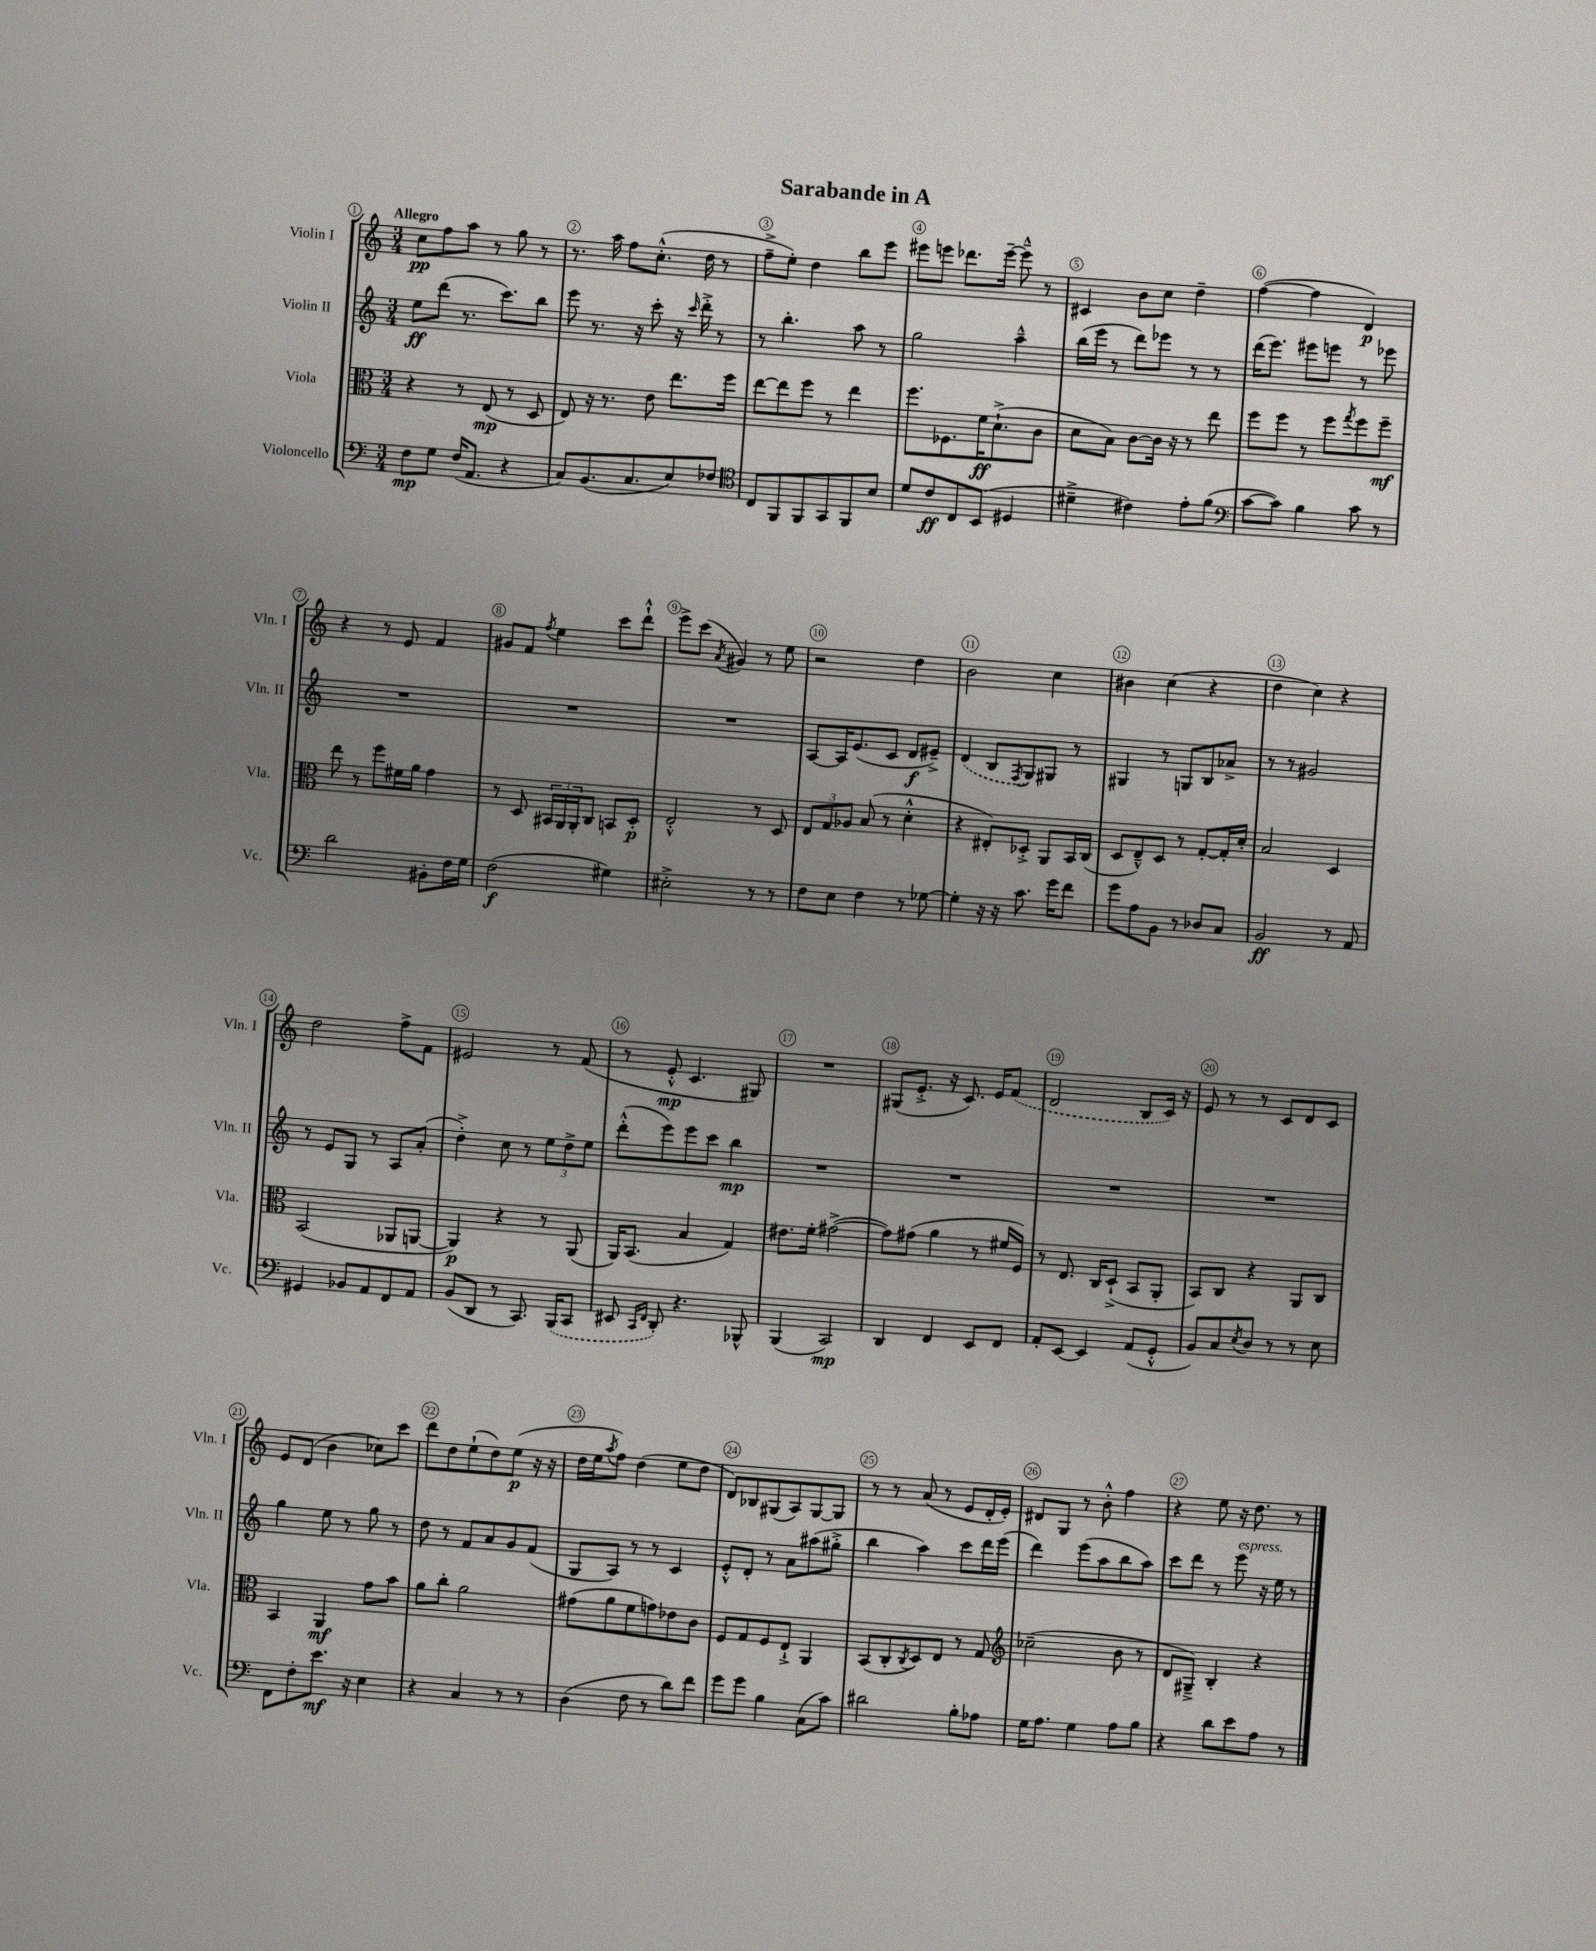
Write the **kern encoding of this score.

**kern	**kern	**kern	**kern
*staff4	*staff3	*staff2	*staff1
*clefF4	*clefC3	*clefG2	*clefG2
*k[]	*k[]	*k[]	*k[]
*M3/4	*M3/4	*M3/4	*M3/4
8F\L	4r	8ee\L	8cc\L
8G\J	.	(8ddd\J	8ff\
(16F/LK	8r	8.r	8aa\J
8.AA/J	.	.	.
.	(8E/	.	8r
.	.	8.ccc\L)	.
4r	8r	.	8gg\
.	8D/	8bb\J	8r
=	=	=	=
8C/L)	8E/)	8eee\	8.r
(8.BB/	16r	8.r	.
.	8.r	.	16aa\
.	.	.	8ff\L
8.C/	.	16r	.
.	8e\	8ccc'\	(8.cc'^^\J
8E/)	8.ee\L	16r	.
.	.	16qqccc/	.
.	.	16ddd'^\	16dd\
8F-/J	.	8r	8r
.	16ff\Jk	.	.
=	=	=	=
*clefC4	*	*	*
8C/L	[8ee\L	8r	8ff~^\L
8FF/	8ee\]	4.bb'\	8ee'\J)
8FF/	8ff\J	.	4dd\
8GG/	8r	.	.
8FF/	4ee\	8aa\	8bb\L
8B/J	.	8r	8eee\J
=	=	=	=
8d/L	8.ff\L	2gg\	8eee#\L
8c/	.	.	8eee\J
.	8.F-\	.	.
8C/	.	.	8.ddd-\L
(8BB/J	16f\K	.	.
.	(8.d`^\	.	[16eee~\Jk
4D#/	.	4aa~^^\	8eee~^^\]
.	8c\J	.	8r
=	=	=	=
4d#~^\	8d\L	(16bb\LL	4c#/
.	.	16eee\JJ	.
.	8B\J)	8r	.
4c#\)	[8c\L	8ddd\L)	8b\L
.	16c\]Jk	8eee-\J	8cc\J
.	16r	.	.
8e'\L	8r	8r	4dd~\
(8f\J	8ee\	8r	.
=	=	=	=
*clefF4	*	*	*
[8c\L	8ff\L	(16ddd\LK	([4ff\
.	.	8.eee\J)	.
8c\]J)	8ff\J	.	.
4B\	8r	8eee#\L	4ff\]
.	8ff\L	8eee\J	.
.	8qgg/	.	.
8c\	8ff\	8r	4d/)
8r	8ff~\J	8eee-\	.
=	=	=	=
2d\	8ee\	2.r	4r
.	8r	.	.
.	8ff\L	.	8r
.	16f#\L	.	8e/
.	16a\JJ	.	.
8BB#'\L	4g\	.	4f/
16F\L	.	.	.
16G\JJ	.	.	.
=	=	=	=
(2F\	8r	2.r	8g#/L
.	8D/	.	8f/J
.	.	.	8qff/
.	24BB#/LL	.	4ee\
.	24AA/	.	.
.	24AA'/J	.	.
.	8C/J	.	.
4G#\)	8BB/L	.	8ccc\L
.	8D'/J	.	8ddd`^^\J
=	=	=	=
2E#'^\	2E'^^/	2.r	8eee^\L
.	.	.	(8ccc\J
.	.	.	8qa/
.	.	.	4g#/)
8r	8r	.	8r
8r	8D/	.	8ee\
=	=	=	=
8F\L	12E/L	[8A/L	2r
.	12G/	.	.
8E\J	.	16A/]K	.
.	12A-/J	.	.
.	.	(8.e/	.
4F\	(8B/	.	.
.	8r	8c/J	.
8r	4d'^^\	8d/L	4dd\
[8G-\	.	8e#~^/J)	.
=	=	=	=
4G-'\]	4r	(4d/	2b\
16r	8E#'/L)	8B/L	.
16r	.	.	.
.	.	8qF/	.
8.c\	8D-'^/J	8G/)	.
.	8AA/L	8G#/J	4cc\
16g\LK	.	.	.
8f\J	16BB/L	8r	.
.	(16C/JJ	.	.
=	=	=	=
8g\L	8D/L	4G#/	4b#\
8A\	8E~^^/)	.	.
8BB\J	8D/J	8r	(4cc\
8r	8r	8G/L	.
8D-/L	[8G'/L	8B/	4r
8C/J	16G'/]L	8a-^/J	.
.	16d'/JJ	.	.
=	=	=	=
2BB/	2B/	8r	4dd\
.	.	8r	.
.	.	2g#/	4cc\)
8r	4D/	.	4r
8AA/	.	.	.
=	=	=	=
4GG#/	(2BB/	8r	2dd\
.	.	8e/L	.
8BB-/L	.	8G/J	.
8AA/	.	8r	.
8FF/	8AA-/L	8A/L	8ff^\L
8AA/J	[8AA/J	(8a'/J	8f\J
=	=	=	=
(8BB/L	4AA/])	4dd'^\)	2e#/
8DD/J	.	.	.
8r	4r	8cc\	.
8.CC/)	.	8r	.
.	8r	12ee\L	8r
(16BBB/LK	.	.	.
.	.	12dd^\	.
8CC/J	(8AA/	.	(8f/
.	.	12ee\J	.
=	=	=	=
8EE#/	16AA/LK)	(8ddd'^^\L	8r
.	(8.BB/J	.	.
16qqCC/LL	.	.	.
16qqFF/JJ	.	.	.
8DD'/)	.	8eee\)	8e'^^/
4.r	4B/	8eee\	4.c/
.	.	8ccc\J	.
.	4G/)	4bb\	.
8BBB-^^/	.	.	8G#/)
=	=	=	=
(4BBB/	8.e#\L	2.r	2.r
.	16f'\Jk	.	.
2CC/)	([2g#^\	.	.
=	=	=	=
4DD/	8g#\]L)	2.r	(8G#/L
.	(8g#\J	.	8.e'^/J
4FF/	4a\	.	.
.	.	.	16r
.	.	.	8.c/)
8EE/L	8r	.	.
.	.	.	16e/LK
8FF/J	16f#/LL	.	(8f/J
.	16F/JJ)	.	.
=	=	=	=
8AA'/L	8r	2.r	2d/
[8EE/J	8.E/	.	.
4EE/]	.	.	.
.	16C/LK	.	.
.	(8D`^/J	.	.
(8AA/L	8BB/L	.	8B/L
8GG'^^/J	8AA'/J	.	16c/Jk)
.	.	.	16r
=	=	=	=
8BB/L)	8BB/L)	2.r	8e/
8C/	8C/J	.	8r
8qE/	.	.	.
8D/J	4r	.	8r
8r	.	.	8c/L
8r	8AA/L	.	8d/
8E\	8C/J	.	8c/J
=	=	=	=
8FF\L	4BB/	4gg\	8e/L
8F'\	.	.	(8d/J
8.e\J	4AA/	8ee\	4b\
.	.	8r	.
16r	.	.	.
4E\	8g\L	8gg\	8cc-\L)
.	8b\J	8r	8ccc\J
=	=	=	=
4r	8a\L	8dd\	8ddd\L
.	8cc'\J	8r	8dd\
4C/	2a\	8f/L	(8ee`\
.	.	8a/	8dd\)
8r	.	8g/	(8ee\J
8r	.	(8f/J	16r
.	.	.	16r
=	=	=	=
(4D\	(8g#\L	8G/L	16dd\LL
.	.	.	16ee\J
.	.	.	8qaa/
.	8a\	8A/J)	8ff\J)
8F\	8f\	8r	(4dd\
8r	8g\)	8r	.
8d\L)	8e-\	4c/	8ee\L
8f\J	8c\J	.	8dd\J
=	=	=	=
8g\L	8F/L	8e'^^/L	8d/L)
8g\J	8G/	8d'/J	8B-/
4B\	8F/	8r	(8G#/
.	8E`^/J	8a\L	8A/)
(8C\L	4AA/	(8aa#\	[8G#/
8c\J)	.	8gg#'^\J	8G#/]J
=	=	=	=
2d#\	(8BB/L	4bb\	8r
.	8C'/	.	8r
.	8qC/	.	.
.	8D/)	4aa\)	(8a/
.	8E/J	.	8r
8B'\L	8r	8ccc\L	8e/L
8A-\J	8G/	16ddd\L	16d'/L
.	.	(16eee\JJ	16e'/JJ)
=	=	=	=
*	*clefG2	*	*
16G\LK	(2cc-~\	4ddd\)	8d#/L
8.A\J	.	.	.
.	.	.	8G/J
4G\	.	(8eee\L	8r
.	.	8aa\	8b'^^\
8A\L	8b\	8bb\	4ff\
8B\J	8r	8aa\J)	.
=	=	=	=
4r	8d/L	8ccc\L	4r
.	8G#~^/J)	8ddd\J	.
8d\L	4B'/	8r	8ee\
8e\	.	8eee\	16r
.	.	.	8.dd\
8A\J	4r	16r	.
.	.	16ee\	.
8r	.	8r	8r
==	==	==	==
*-	*-	*-	*-
